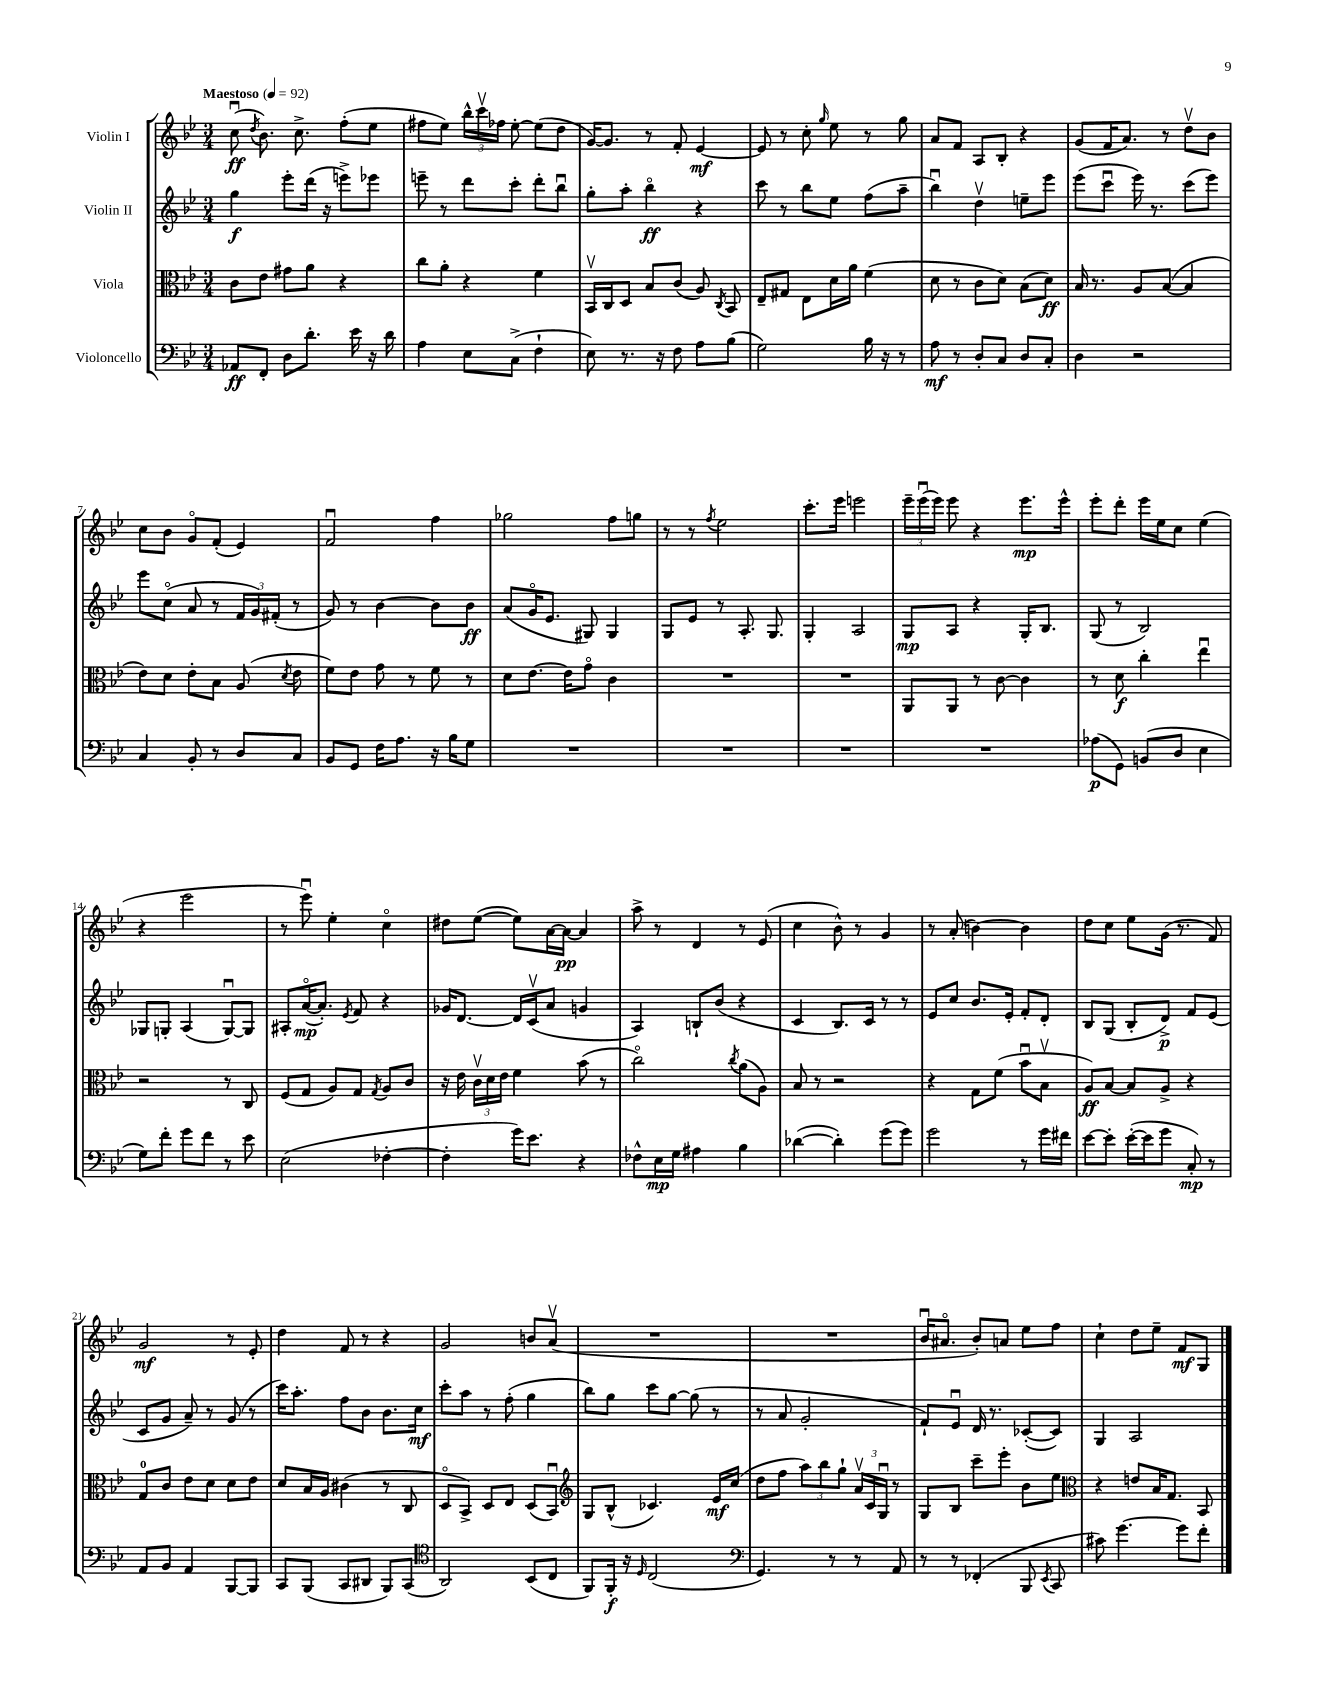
<<
\new StaffGroup <<
\new Staff = "s0" \with { instrumentName = "Violin I" } {
    \clef treble \key bes \major \numericTimeSignature \time 3/4 \tempo "Maestoso" 4 = 92
    \autoBeamOff c''8\downbow\ff( \acciaccatura { d''8 } bes'8.) c''8.-> f''8[-.( ees''8] |
    fis''8[ ees''8]) \tuplet 3/2 { bes''16[-^ c'''16\upbow fes''16] } ees''8~-. ees''8[( d''8] |
    g'16[~) g'8.] r8 f'8-. ees'4~\mf |
    ees'8 r8 c''8-. \grace { g''16 } ees''8 r8 g''8 |
    a'8[ f'8] a8[ bes8]-. r4 |
    g'8[( f'16 a'8.]) r8 d''8[\upbow bes'8] |
    c''8[ bes'8] g'8[\flageolet f'8]-.( ees'4) |
    f'2\downbow f''4 |
    ges''2 f''8[ g''8] |
    r8 r8 \acciaccatura { f''8 } ees''2 |
    c'''8.[-. ees'''16] e'''2 |
    \tuplet 3/2 { ees'''16[-- ees'''16\downbow( ees'''16]) } ees'''8 r4 ees'''8.[\mp ees'''16]-^ |
    ees'''8[-. d'''8]-. ees'''16[ ees''16 c''8] ees''4( |
    r4 ees'''2 |
    r8 ees'''8\downbow) ees''4-. c''4\flageolet |
    dis''8[ ees''8]~( ees''8[) a'16~ a'16]~\pp a'4 |
    a''8-> r8 d'4 r8 ees'8( |
    c''4 bes'8-^) r8 g'4 |
    r8 a'8-.( b'4~) b'4 |
    d''8[ c''8] ees''8[ g'16]( r8. f'8) |
    g'2\mf r8 ees'8-. |
    d''4 f'8 r8 r4 |
    g'2 b'8[ a'8]\upbow( |
    R2. |
    R2. |
    bes'16[\downbow ais'8.]\flageolet bes'8[-.) a'8] ees''8[ f''8] |
    c''4-! d''8[ ees''8]-- f'8[\mf g8] \bar "|." |
}
\new Staff = "s1" \with { instrumentName = "Violin II" } {
    \clef treble \key bes \major \numericTimeSignature \time 3/4
    \autoBeamOff g''4\f ees'''8[-. d'''16]( r16 e'''8[->) ees'''8] |
    e'''8-- r8 d'''8[ c'''8]-. d'''8[-. bes''8]\downbow |
    g''8[-. a''8]-. bes''4\flageolet\ff r4 |
    c'''8 r8 bes''8[ ees''8] f''8[( a''8]-- |
    bes''4\downbow) d''4\upbow e''8[-- ees'''8] |
    ees'''8[( c'''8]\downbow ees'''16) r8. c'''8[( ees'''8]) |
    ees'''8[ c''8]\flageolet( a'8 r8 \tuplet 3/2 { f'16[ g'16) fis'16]-.( } r8 |
    g'8) r8 bes'4~ bes'8[ bes'8]\ff |
    a'8[( g'16\flageolet ees'8.] gis8) gis4 |
    g8[ ees'8] r8 a8.-. g8. |
    g4-. a2 |
    g8[\mp a8] r4 g16[-. bes8.] |
    g8( r8 bes2) |
    ges8[ g8]-. a4( g8[~\downbow) g8] |
    ais8[-. a'16~\flageolet\mp( a'8.]-.) \acciaccatura { ees'8 } f'8 r4 |
    ges'16[ d'8.]~ d'16[ c'16\upbow( a'8] g'4 |
    a4) b8[-! bes'8]( r4 |
    c'4 bes8.[) c'16] r8 r8 |
    ees'8[ c''8] bes'8.[ ees'16]-. f'8[-. d'8]-. |
    bes8[ g8]( bes8[-. d'8]->\p) f'8[ ees'8]( |
    c'8[ g'8] a'8--) r8 g'8( r8 |
    c'''16[) a''8.]-. f''8[ bes'8] bes'8.[ c''16]\mf |
    c'''8[-. a''8] r8 f''8-.( g''4 |
    bes''8[) g''8] c'''8[ g''8]~ g''8( r8 |
    r8 a'8 g'2-. |
    f'8[-!) ees'8]\downbow d'16 r8. ces'8[~-.( ces'8]) |
    g4 a2 \bar "|." |
}
\new Staff = "s2" \with { instrumentName = "Viola" } {
    \clef alto \key bes \major \numericTimeSignature \time 3/4
    \autoBeamOff c'8[ ees'8] gis'8[ a'8] r4 |
    c''8[ a'8]-. r4 f'4 |
    bes,16[\upbow c16 d8] bes8[ c'8]( a8) \acciaccatura { c8 } bes,8 |
    ees8[-- gis8] ees8[ d'16 a'16] f'4( |
    d'8 r8 c'8[ d'8]) bes8[( d'8]\ff) |
    bes16 r8. a8[ bes8]~( bes4 |
    ees'8[) d'8] ees'8[-. bes8] a8( \acciaccatura { d'8 } ees'8 |
    f'8[) ees'8] g'8 r8 f'8 r8 |
    d'8[ ees'8.]~ ees'16[ g'8]\flageolet c'4 |
    R2. |
    R2. |
    a,8[ a,8] r8 c'8~ c'4 |
    r8 d'8\f c''4-. ees''4\downbow |
    r2 r8 c8 |
    f8[( g8] a8[) g8] \acciaccatura { g8 } a8[ c'8] |
    r16 ees'16 \tuplet 3/2 { c'16[\upbow d'16 ees'16] } f'4 bes'8( r8 |
    c''2\flageolet) \acciaccatura { c''8 } a'8[( a8]) |
    bes8 r8 r2 |
    r4 g8[ f'8]( bes'8[\downbow bes8]\upbow |
    a8[\ff) bes8]~ bes8[ a8]-> r4 |
    g8[-0 c'8] ees'8[ d'8] d'8[ ees'8] |
    d'8[ bes16 a16] cis'4( r8 c8 |
    d8[\flageolet bes,8]->) d8[ ees8] d8[( bes,8]\downbow) |
    \clef treble g8[ bes8]-^( ces'4.) ees'16[\mf c''16]( |
    d''8[ f''8] \tuplet 3/2 { a''8[) bes''8 g''8]-! } \tuplet 3/2 { a'16[\upbow c'16 g16]\downbow } r8 |
    g8[ bes8] c'''8[-- ees'''8]-. bes'8[ ees''8] |
    \clef alto r4 e'8[ bes16 g8.] bes,8 \bar "|." |
}
\new Staff = "s3" \with { instrumentName = "Violoncello" } {
    \clef bass \key bes \major \numericTimeSignature \time 3/4
    \autoBeamOff aes,8[\ff f,8]-. d8[ d'8.]-. ees'16 r16 d'16 |
    a4 ees8[ c8]->( f4-! |
    ees8) r8. r16 f8 a8[ bes8]( |
    g2) bes16 r16 r8 |
    a8\mf r8 d8[-. c8] d8[ c8]-. |
    d4 r2 |
    c4 bes,8-. r8 d8[ c8] |
    bes,8[ g,8] f16[ a8.] r16 bes16[ g8] |
    R2. |
    R2. |
    R2. |
    R2. |
    aes8[\p( g,8]) b,8[( d8] ees4 |
    g8[) f'8]-. g'8[ f'8] r8 ees'8 |
    ees2( fes4~-. |
    fes4-. g'16[) ees'8.] r4 |
    fes8[-^ ees16\mp g16] ais4 bes4 |
    des'4~( des'4-.) g'8[( g'8]) |
    g'2 r8 g'16[ fis'16] |
    ees'8[~ ees'8]-. ees'16[~-.( ees'16 g'8] c8-.\mp) r8 |
    a,8[ bes,8] a,4 bes,,8[~ bes,,8] |
    c,8[ bes,,8]( c,8[ dis,8] bes,,8[) c,8]( |
    \clef tenor a,2) bes,8[( c8] |
    f,8[) f,16]-.\f r16 \grace { d16 } c2( |
    \clef bass g,4.) r8 r8 a,8 |
    r8 r8 fes,4-.( bes,,8 \acciaccatura { ees,8 } c,8 |
    cis'8) g'4.~ g'8[ f'8]-. \bar "|." |
}
>>
>>
